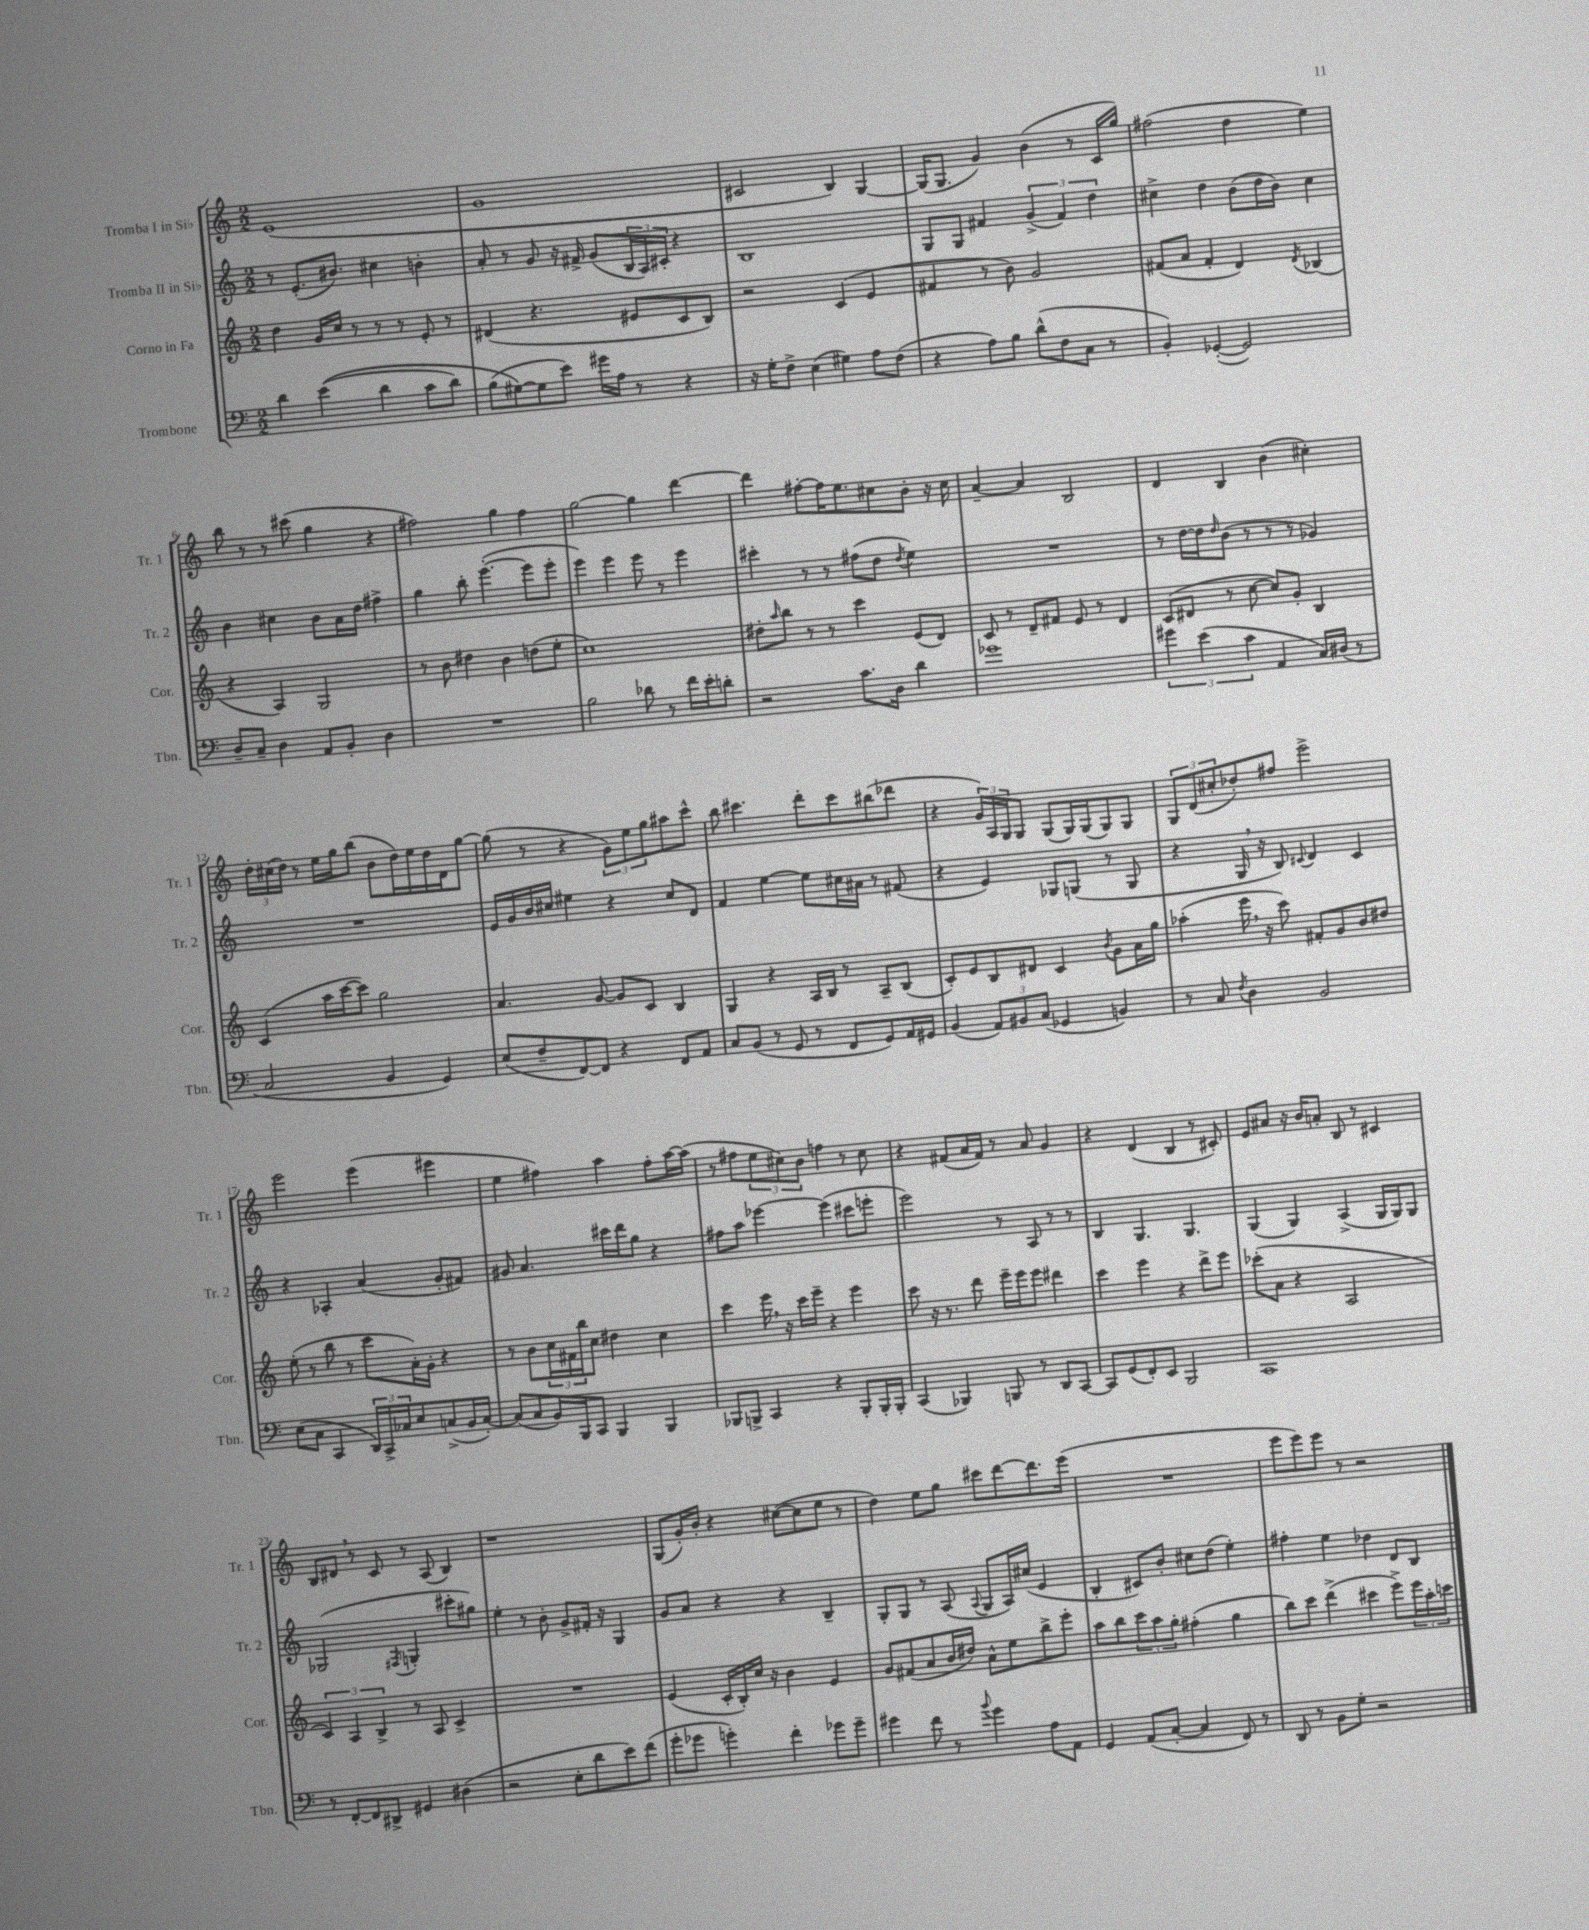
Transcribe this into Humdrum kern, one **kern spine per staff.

**kern	**kern	**kern	**kern
*staff4	*staff3	*staff2	*staff1
*clefF4	*clefG2	*clefG2	*clefG2
*k[]	*k[]	*k[]	*k[]
*M2/2	*M2/2	*M2/2	*M2/2
4d	4dd	8r	(1e
.	.	(8.e'	.
&((4e	16g	.	.
.	16cc	8.b#)	.
.	8r	.	.
4d	8r	4cc#	.
.	8r	.	.
8c	8e'	4b'	.
8d)	8r	.	.
=	=	=	=
(8B	(4d#	8a'	1g
[8G#&)	.	8r	.
8G#]	4.r	8g	.
8e)	.	16r	.
.	.	16f#^	.
16g#	.	(8g	.
16A	.	.	.
8r	8e#	24B	.
.	.	24A)	.
.	.	24c#'	.
4r	8c	4r	.
.	8B)	.	.
=	=	=	=
16r	2r	1B	2c#
16G'	.	.	.
8F^	.	.	.
(4E	.	.	.
4G#)	(4c	.	4B)
8A	4e	.	[4G
(8F	.	.	.
=	=	=	=
4r	4f#	8G	(16G]
.	.	.	8.G
.	.	8G	.
8A)	8r	4f#	4g)
8B	8b)	.	.
(8d^^	2g	(6g^	(4b
8F	.	.	.
.	.	6f#)	.
8C	.	.	8r
.	.	6dd	.
8r	.	.	16c
.	.	.	16gg)
=	=	=	=
4BB')	(8f#	4cc#^	(2ff#
.	8a	.	.
([4GG-'	4f#'	4dd	.
2GG-])	4d)	(8b	4dd
.	.	16dd	.
.	.	16b)	.
.	8qd	.	.
.	(4B-	4cc#	4ee)
=	=	=	=
8D~	4r	4b	8bb
8C~	.	.	8r
4D	4A)	4cc#	8r
.	.	.	(8ccc#
8AA	2G	8b	4gg
8BB'	.	16a	.
.	.	16dd	.
4D	.	4ff#^	4r
=	=	=	=
1r	8r	4gg	2ff#)
.	8b	.	.
.	4dd#	8bb'	.
.	.	([4.eee'	.
.	4b	.	4gg
.	(8dd	8eee]	4ff#
.	8ee'	8eee'	.
=	=	=	=
2B	1cc)	4eee)	[2gg
.	.	4eee	.
8d-	.	8eee	4gg]
8r	.	8r	.
16f	.	4eee	[4ddd
16e'	.	.	.
8d'	.	.	.
=	=	=	=
2r	8dd#'	4ccc#'	4ddd]
.	16qqaa	.	.
.	8bb	.	.
.	8r	8r	[8ff#'
.	8r	8r	16ff#]
.	.	.	8.ee
8.c	4ccc	(8ff#	.
.	.	8dd	8cc#
16D	.	.	.
.	.	8qdd	.
4d	(8e	4ee)	8b'
.	8d)	.	16r
.	.	.	16cc#
=	=	=	=
1g-	8c	1r	[4a~
.	8r	.	.
.	8d~	.	4a]
.	8f#	.	.
.	8e	.	2B
.	8r	.	.
.	4d	.	.
=	=	=	=
6g#	(8c	8r	4d
.	8d#	[16dd	.
(6e	.	.	.
.	.	16dd]	.
.	.	16qqdd	.
.	8r	(8b	4B
6c	.	.	.
.	[8cc	8r	.
4AA	8cc])	8r	(4b
.	8g'	8r	.
16C)	4B	4g-)	4cc#')
(16D#	.	.	.
8r	.	.	.
=	=	=	=
2C	(4c	1r	24dd'
.	.	.	(24cc#
.	.	.	24dd)
.	.	.	8r
.	16aa	.	16ee
.	[16ccc	.	16gg
.	8ccc])	.	(8bb
4BB	2gg	.	8b
.	.	.	16dd)
.	.	.	16ee
4GG)	.	.	16dd
.	.	.	16d
.	.	.	[8gg
=	=	=	=
(8E	4.a	16e	(8gg]
.	.	16g	.
8F~	.	16b	8r
.	.	16cc#	.
[8FF)	.	4ee#	4r
8FF]	[8g	.	.
4r	8g]	4r	12g)
.	.	.	12ee
.	8c	.	.
.	.	.	12gg
8FF	4B	8cc#	8aa#
8AA	.	8d	8ccc^^
=	=	=	=
8C	4G	4f	8bb
(8BB	.	.	4.ccc#
8r	4r	[4ee	.
8GG	.	.	.
8r	16A	8ee]	8ddd'
.	16B	.	.
8FF	8r	16cc#	8ccc#
.	.	16a#	.
8GG)	8A~	8r	(8bb#
16AA	(8B	(8f#	8ddd-
16GG#	.	.	.
=	=	=	=
(4BB	8c')	4r	4r
.	8e	.	.
12AA)	8B	4e)	24g)
.	.	.	24A
12BB#	.	.	24G
.	8d#	.	8G
(12C	.	.	.
4GG-	4c	8G-	(8G
.	.	(8G	16G)
.	.	.	(16G
.	8qb	.	.
4BB)	8g	8r	8G)
.	16a	8G	8G
.	16gg	.	.
=	=	=	=
8r	(4aa-'	4r	12G
.	.	.	(12d
8C	.	.	.
.	.	.	12cc#'
8qF	.	.	.
4D	16eee	16G	8dd-')
.	16r	16r	.
.	8ccc)	8B)	8ff#
.	.	8qqc#	.
2BB	8f#'	4d	2eee^
.	8g	.	.
.	8b	4c#	.
.	8dd#	.	.
=	=	=	=
(8E	(8ee'	4r	2eee
8C	8r	.	.
4CC	8bb	4A-'	.
.	8r	.	.
24DD)	8ccc	(4a	(4eee
24CC^	.	.	.
24C-	.	.	.
8E	16a')	.	.
.	16g'	.	.
(8C^	4r	8g'	4eee#
16BB	.	8f#)	.
[16C')	.	.	.
=	=	=	=
(8C]	8r	8g#	4ee
8C	8b	4.a	.
16BB)	24cc	.	4ff#)
.	24f#	.	.
16BBB	.	.	.
.	24bb	.	.
8CC	8cc	.	.
4BBB	4dd#	16ccc#	4aa
.	.	16ddd	.
.	.	8gg	.
4BBB	4cc	4r	8ff#'
.	.	.	[16aa
.	.	.	(16aa]
=	=	=	=
8BBB-	4ccc	8ff#	8r
8BBB^	.	8aa	8ff#
4CC	16eee	[4eee-	12ee
.	16r	.	.
.	.	.	12cc#)
.	16ccc	.	.
.	.	.	12b
.	16eee~	.	.
4r	4r	(4eee-]	4ff
8BBB'	4eee	8ccc#	8r
16BBB'	.	8eee'	8cc#
16BBB'	.	.	.
=	=	=	=
(4CC	8ccc	2eee)	4r
.	16r	.	.
.	8.r	.	.
4BBB-)	.	.	(8f#
.	8ddd	.	16a
.	.	.	16f#)
8BBB	16eee~	8r	8r
.	16eee	.	.
8r	8eee	8A	8a
8DD	4ddd#	8r	4g
[8CC	.	8r	.
=	=	=	=
8CC]	4ccc	4B	4r
(8GG	.	.	.
8FF')	4eee	4.G	(4d
8EE	.	.	.
2BBB	4r	.	4B
.	.	4.G	.
.	8ddd^	.	8r
.	8eee	.	8c#')
=	=	=	=
1CC	(8ccc-'	(4G	8e
.	8a	.	8a#
.	4r	4G)	16r
.	.	.	16b
.	.	.	8a'
.	2A	(4A^	8B
.	.	.	8r
.	.	16G	4c#
.	.	16G)	.
.	.	8G	.
=	=	=	=
8r	6c)	(2G-	8B
[8FF'	.	.	8d#
.	6A	.	.
8FF]	.	.	8r
.	6B^	.	.
8DD#^	.	.	8c
.	.	8qF#	.
4GG#	8r	4G'	8r
.	8A	.	(8A
(4D#	4c^	8ccc#'	4B)
.	.	8gg#)	.
=	=	=	=
2r	1r	4ee'	1r
.	.	8r	.
.	.	8b'	.
8E'	.	8g^	.
8d	.	16f#'	.
.	.	16r	.
8e)	.	4G	.
(8f	.	.	.
=	=	=	=
8g'	(4e	8g	(8G
8g-	.	8a	16g')
.	.	.	16b'
4g')	16c'	4r	4r
.	16B')	.	.
.	16cc	.	.
.	16r	.	.
4f'	4b	4r	([8cc#
.	.	.	8cc#]
8g-	4e	4B~	8ee
8g-~	.	.	8r
=	=	=	=
4g#	8g	8G'	4dd)
.	(8f#	8G	.
8f	8a	8r	8ee
8r	16b	(8A	8gg
.	16dd#)	.	.
8qqb	.	8qqA	.
4g#	8a^^	8G	8ccc#
.	8ee	16A)	[8ddd
.	.	(16cc#	.
8A	8bb^	4e	8.ddd]
8AA	8eee'	.	.
.	.	.	(16eee
=	=	=	=
4GG	8aa	4B'	1r
.	8bb	.	.
(8AA	12ccc	8c#)	.
.	12aa	.	.
[8C'	.	8b'	.
.	12gg'	.	.
4C]	(4ff#'	8cc#	.
.	.	(8dd	.
8FF)	4gg	4ee')	.
8r	.	.	.
=	=	=	=
8DD	8bb)	4ff#'	8eee
8r	8ccc	.	8eee)
8BB	(4ddd^	4ee	8eee
8G'	.	.	8r
2r	4ccc#	4dd-	2r
.	8eee^)	8d	.
.	24eee	8B	.
.	24aa'	.	.
.	24ccc	.	.
==	==	==	==
*-	*-	*-	*-
